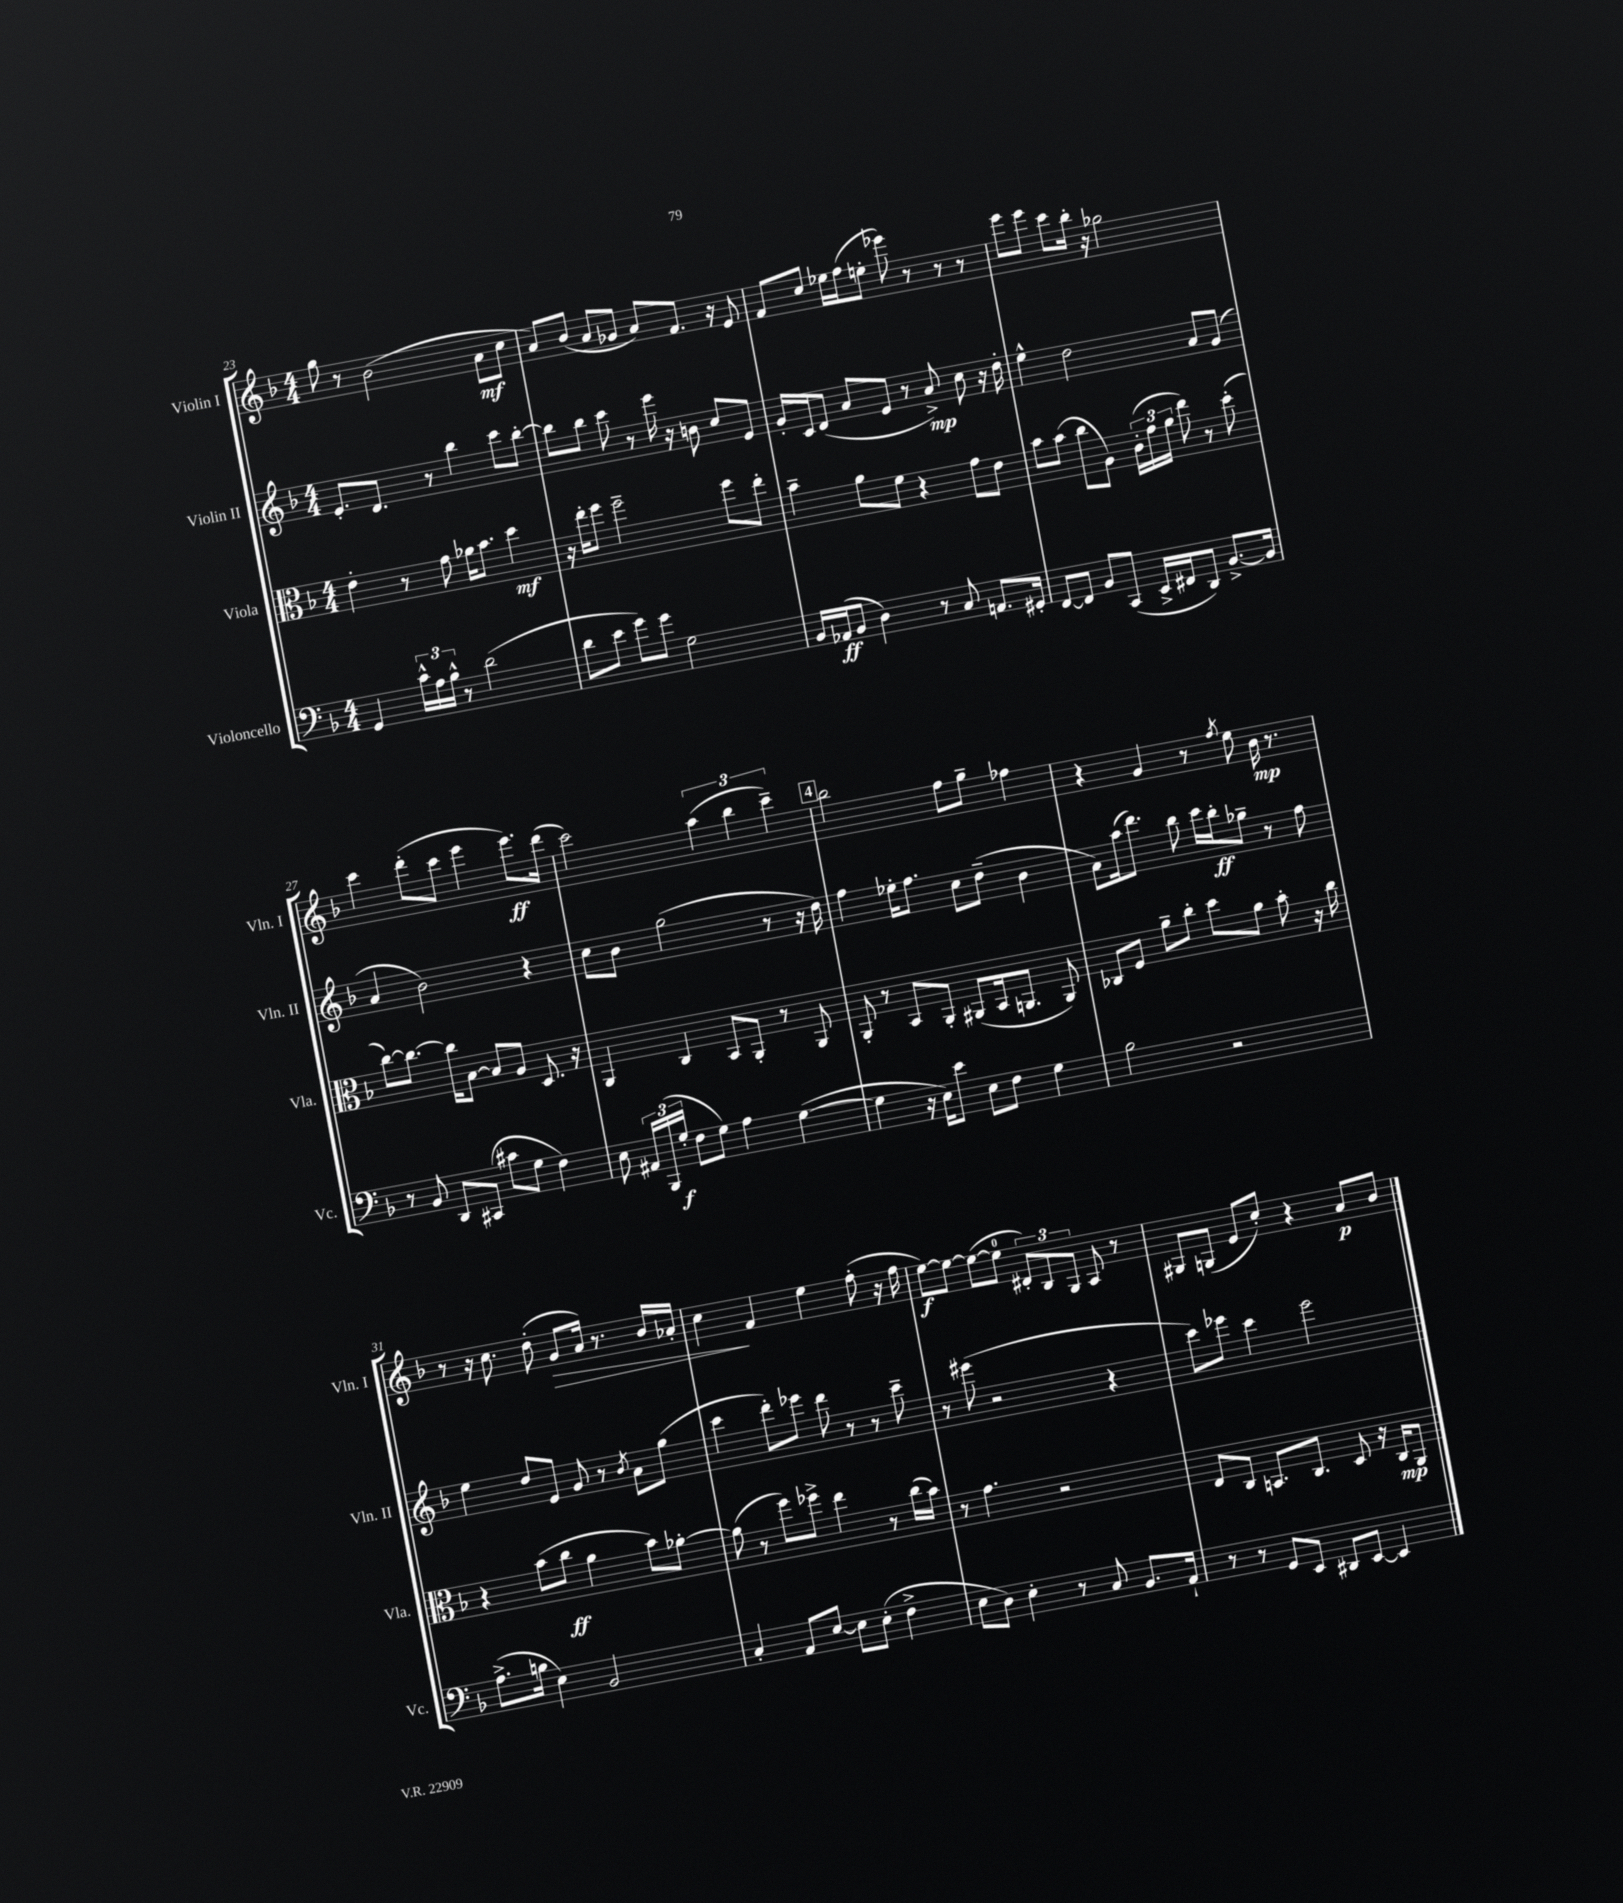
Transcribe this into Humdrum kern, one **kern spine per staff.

**kern	**kern	**kern	**kern
*staff4	*staff3	*staff2	*staff1
*clefF4	*clefC3	*clefG2	*clefG2
*k[b-]	*k[b-]	*k[b-]	*k[b-]
*M4/4	*M4/4	*M4/4	*M4/4
4GG	4e'	8.e'	8gg
.	.	.	8r
.	.	8.d	.
24c^^	8r	.	(2b-
24A	.	.	.
24B-^^	.	.	.
8r	8g	8r	.
(2d	16a-	4bb-	.
.	8.b-	.	.
.	4dd	8ccc	8a
.	.	[8bb-'	8cc
=	=	=	=
8d	16r	8bb-]	8a)
.	16ee'	.	.
8e	8ff	8bb-	(8b-
8g)	2ff~	8ccc	8a
8g	.	8r	8g-
2G	.	16eee	8a)
.	.	16r	.
.	.	8b	8.f
.	8ff	8cc	.
.	.	.	16r
.	8ee'	8e	8e
=	=	=	=
16BB-	4b-~	16g'	8f
(16AA-	.	16c	.
8BB-	.	(8d	8cc
4D)	8a	8a	16ee-
.	.	.	(16ff
.	8f	8e	8ee'
8r	4r	8r	8eee-)
8C	.	8a^)	8r
8.AA	8g	8cc	8r
.	8e	16r	8r
16GG#'	.	16dd'	.
=	=	=	=
[8FF	8b-	4ee^^	8eee
8FF]	(8b-	.	8eee
8BB-	8cc	2dd	8ccc
(8CC	8A)	.	16bb-'
.	.	.	16r
16EE^	(24c'	.	2gg-
.	24g	.	.
16FF#	.	.	.
.	24a	.	.
8DD)	8ee)	.	.
[8.BB-^	8r	8a	.
.	(8dd'	(8g	.
16BB-]	.	.	.
=	=	=	=
8r	[8cc)	4a	4ccc
8BB-	8.cc_	.	.
8DD	.	2b-)	(8ddd'
.	16cc]	.	.
(8CC#	[8B-	.	8ccc
8c#	8B-]	.	4eee
8G	8A	.	.
4F)	8.D	4r	8.eee)
.	16r	.	(16ddd
=	=	=	=
8E	4AA	8cc	2ccc)
24AA#	.	8b-	.
(24BBB-	.	.	.
24G'	.	.	.
8F	4C	(2gg	.
8G)	.	.	.
4A	8BB-	.	(6aa
.	8AA'	.	.
.	.	.	6bb-
([4G	8r	8r	.
.	.	.	6ccc~)
.	8AA	16r	.
.	.	16dd)	.
=	=	=	=
4G]	8AA'	4ff	2bb-
.	8r	.	.
16r	8BB-	16ee-'	.
16E)	.	8.ff	.
8e	8AA'	.	.
8E	(8AA#	8cc	8ff
8F	16BB-	(8dd~	8gg~
.	8.AA	.	.
4G	.	4b-	4ff-
.	8AA)	.	.
=	=	=	=
2B-	8C-	8a)	4r
.	8F	(16aa	.
.	.	8.ddd)	.
.	8a~	.	4g
.	8cc'	8bb-	.
2r	8dd	16ccc	8r
.	.	16bb-'	.
.	.	.	8qff
.	8a	8gg-~	8ee
.	8b-'	8r	16b-
.	.	.	8.r
.	16r	8ff	.
.	16cc	.	.
=	=	=	=
(8.A^	4r	4ee	8r
.	.	.	16r
16B	.	.	8.cc
4E)	(8b-	8dd	.
.	8cc	8e	(8dd'
2BB-	4a	8g	8g
.	.	8r	16a)
.	.	.	8.r
.	.	8qb-	.
.	8b-)	8a	.
.	[8a-'	(8gg	16b-
.	.	.	16a-'
=	=	=	=
4C'	(8a-]	4ccc	4cc
.	8r	.	.
8AA	8ff)	8ddd')	4f
[8E	8ff-^	8eee-	.
8E]	4ee	8ddd	4ee
(8E'	.	8r	.
4F^	8r	8r	(8ff'
.	(16cc	8ccc~	16r
.	16b-)	.	16ff
=	=	=	=
8E	8r	8r	[8ee)
8D)	4.g	(8eee#	8ee_
4E'	.	2r	(8ee_
.	.	.	8ee]
8r	2r	.	12d#')
.	.	.	12B-
8C	.	.	.
.	.	.	12G
8.BB-	.	4r	8A
.	.	.	8r
16AA`	.	.	.
=	=	=	=
8r	8E	8ccc)	8G#
8r	8C	8eee-	(8G
8GG	8.BB	4ccc	8e
8EE	.	.	8cc')
.	8.C	.	.
8DD#	.	2eee-	4r
[8EE	8D	.	.
4EE]	16r	.	8a
.	16C	.	.
.	8AA	.	8b-
==	==	==	==
*-	*-	*-	*-
